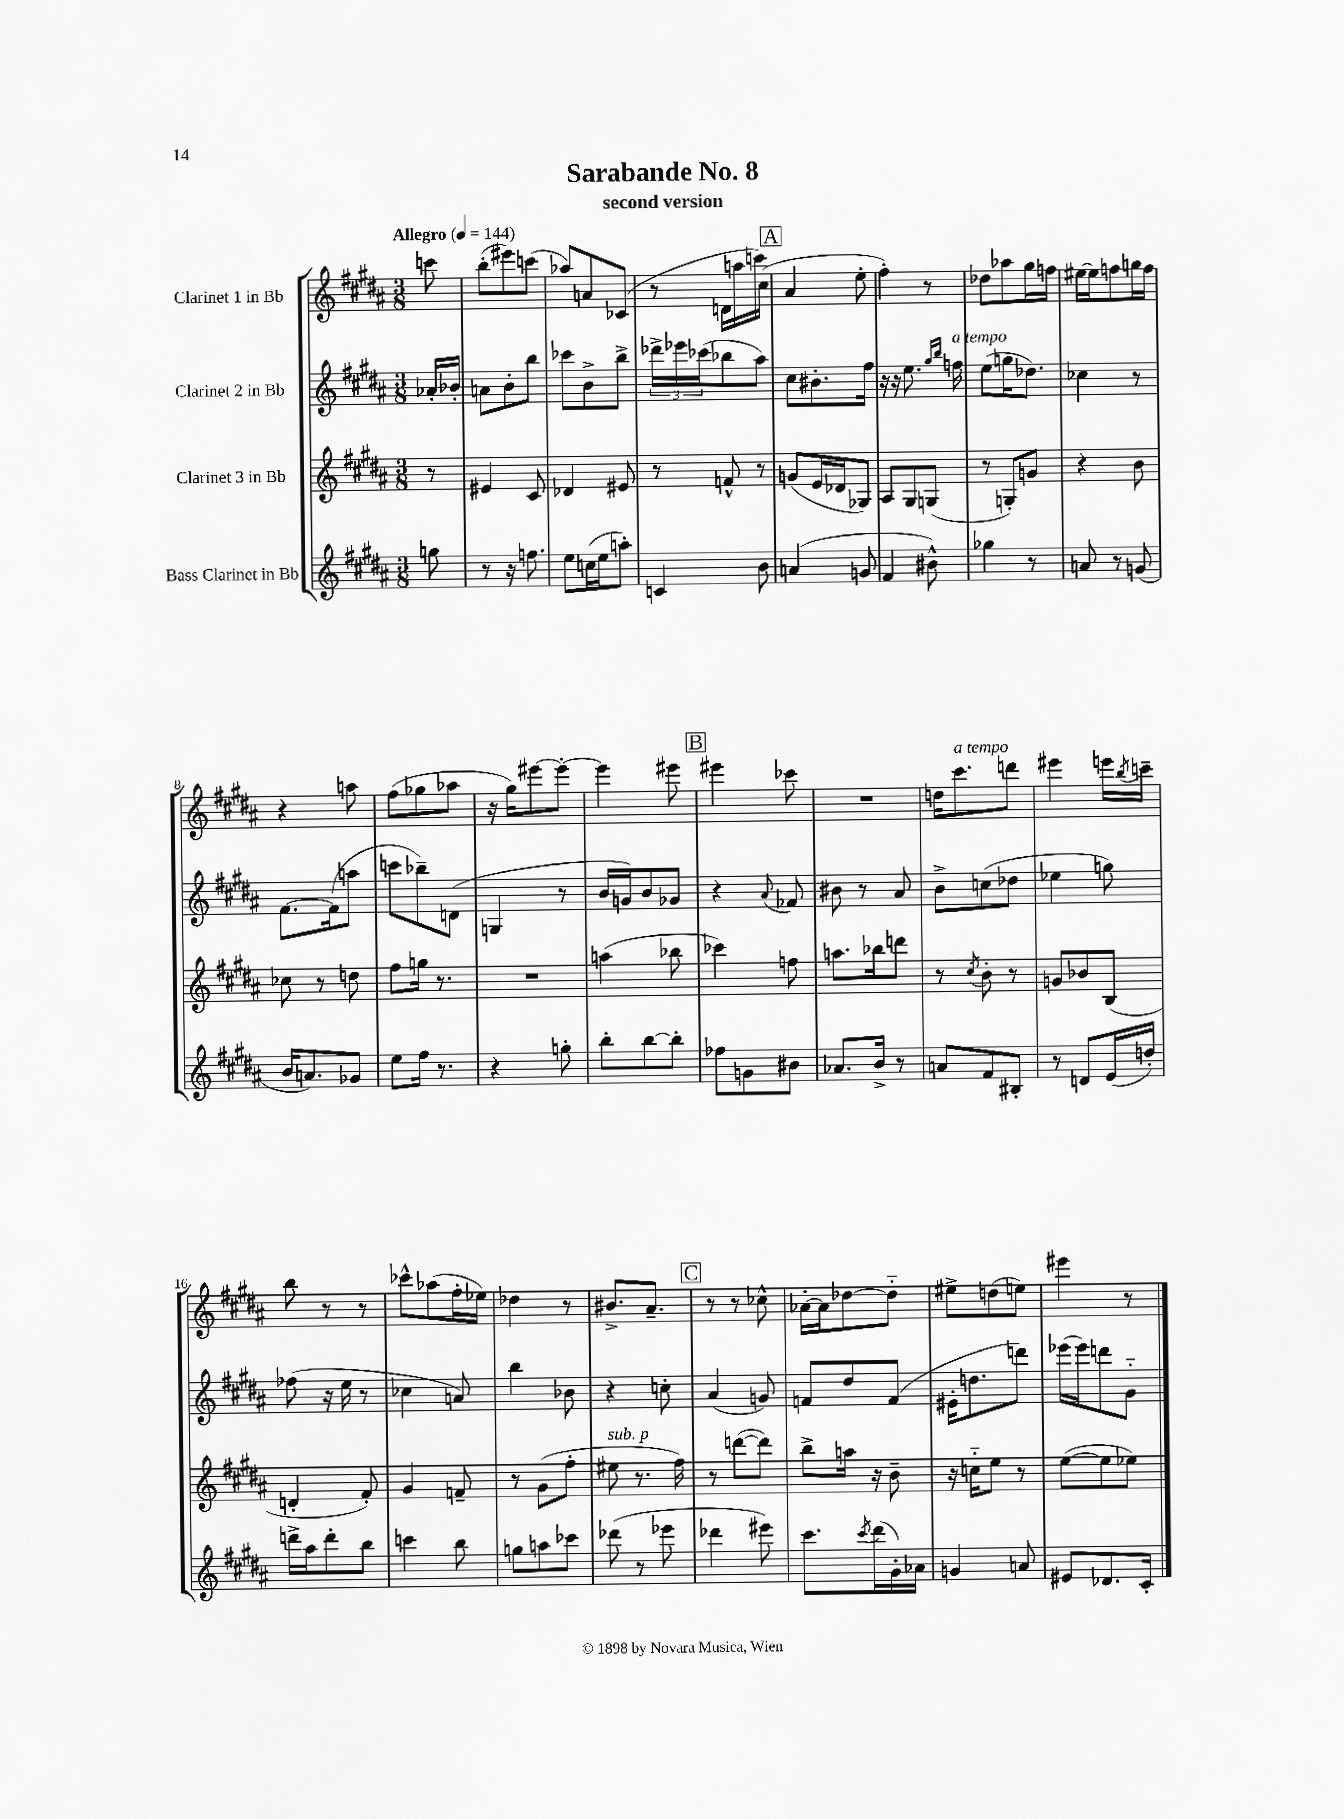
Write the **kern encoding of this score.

**kern	**kern	**kern	**kern
*staff4	*staff3	*staff2	*staff1
*clefG2	*clefG2	*clefG2	*clefG2
*k[f#c#g#d#a#]	*k[f#c#g#d#a#]	*k[f#c#g#d#a#]	*k[f#c#g#d#a#]
*M3/8	*M3/8	*M3/8	*M3/8
*MM144	*MM144	*MM144	*MM144
8gg\	8r	16a-'/LL	8ccc\
.	.	16b-'/JJ	.
=	=	=	=
8r	4e#/	8a\L	(8bb'\L
16r	.	8b'\	8eee#\)
8.ff\	.	.	.
.	8c#/	8bb\J	(8ccc\J
=	=	=	=
8ee\L	4d-/	8ccc-\L	8aa-/L)
(16cc\L	.	8b^\	8a/
16ee\J	.	.	.
8aa'\J)	8e#/	8bb^\J	(8c-/J
=	=	=	=
4c/	8r	24ddd-^\LL	8r
.	.	24eee-\	.
.	.	(24ccc-\J	.
.	8f^^/	8bb-\	16d\LL
.	.	.	16aa\
8b\	8r	8aa#\J)	16ccc\)
.	.	.	(16cc#\JJ
=	=	=	=
(4a/	(8g/L	8cc#\L	4a#/
.	16e/L	8.b#'\	.
.	16d-/J	.	.
8g/	8G-/J)	.	8ee'\
.	.	16ff#\Jk	.
=	=	=	=
4f#/	8A#/L	16r	4ff#'\)
.	.	16r	.
.	8G#/	8.ee\	.
8b#^^\)	(8G/J	.	8r
.	.	16qqgg#/LL	.
.	.	16qqbb/JJ	.
.	.	16ff\	.
=	=	=	=
4gg-\	8r	(8ee\L	8dd-\L
.	8G'/L)	16gg\K	8aa-\
.	.	8.dd-\J)	.
8r	8g/J	.	16gg#\L
.	.	.	16ff\JJ
=	=	=	=
8a/	4r	4cc-\	[16ee#\LL
.	.	.	16ee#\]J
8r	.	.	8ff\
(8g/	8b\	8r	16gg\L
.	.	.	16ff\JJ
=	=	=	=
16b/LK	8cc-\	[8.f#\L	4r
8.a/)	.	.	.
.	8r	.	.
.	.	(16f#\]k	.
8g-/J	8dd\	8aa\J	8aa\
=	=	=	=
8ee\L	8ff#\L	8ccc\L	(8ff#\L
16ff#\Jk	16gg\Jk	8bb-~\)	8gg-\
8.r	8.r	.	.
.	.	(8d\J	8aa-\J
=	=	=	=
4r	4.r	4G/	16r
.	.	.	16gg#\LK)
.	.	.	[8eee#\
8gg'\	.	8r	8eee#'\_J
=	=	=	=
8bb'\L	(4aa\	16b/LL	4eee#\]
.	.	16g/J)	.
[8bb\	.	8b/	.
8bb'\]J	8bb-\	8g-/J	8eee#\
=	=	=	=
8ff-\L	4ccc-\)	4r	4eee#\
8g\	.	.	.
.	.	8qqa#/	.
8b#\J	8ff\	8f-/	8ccc-\
=	=	=	=
8.a-/L	8.aa\L	8b#\	4.r
.	.	8r	.
16b^/Jk	16bb-\k	.	.
8r	8ddd\J	8a#/	.
=	=	=	=
8a/L	8r	8b^\L	16dd\LK
.	.	.	8.ccc#\
.	8qcc#/	.	.
8f#/	8b'\	(8cc\	.
8B#'/J	8r	8dd-\J	8ddd\J
=	=	=	=
8r	8g/L	4ee-\	4eee#\
8d/L	8b-/	.	.
(16e/L	(8B/J	8gg\)	16eee\LL
.	.	.	8qbb/
16dd'/JJ)	.	.	16ccc~\JJ
=	=	=	=
16ddd^\LL	4d'/	(8ff-\	8bb\
16aa#\J	.	.	.
8ddd'\	.	16r	8r
.	.	16ee\	.
8bb\J	8f#'/)	8r	8r
=	=	=	=
4ccc\	4g#/	4cc-\	8ccc-^^\L
.	.	.	(8aa-\
8bb\	8f~/	8a/)	16ff#'\L
.	.	.	16ee-\JJ)
=	=	=	=
8gg\L	8r	4bb\	4dd-\
8aa\	(8g#\L	.	.
8ccc-\J	8ff#'\J	8b-\	8r
=	=	=	=
(8ddd-\	8ee#\	4r	8.b#^/L
8r	8.r	.	.
.	.	.	8.a#~/J
8eee-\	.	8cc'\	.
.	16ff#\)	.	.
=	=	=	=
4ddd-\	8r	(4a#/	8r
.	([8ddd\L	.	8r
8eee#\)	8ddd\]J)	8g/)	8cc-^^\
=	=	=	=
8.ccc#\L	8bb^\L	8f/L	[16a-'\LL
.	.	.	16a-\]J
.	16aa\Jk	8dd#/	[8dd-\
8qccc#/	.	.	.
(16ddd#\L	16r	.	.
16g#'\)	8b~\	(8f/J	8dd-'~\]J
16a-\JJ	.	.	.
=	=	=	=
4g/	16r	16e#'\LK	8ee#^\L
.	16cc'~\LK	8.dd\	.
.	8ee\J	.	(8dd\
8a/	8r	8ddd\J)	8ee\J)
=	=	=	=
8e#/L	([8ee\L	(16eee-\LL	4eee#\
.	.	16eee-\J)	.
8.d-/	8ee\]	8ddd\	.
.	8ee-\J)	8g#'~\J	8r
16c#'/Jk	.	.	.
==	==	==	==
*-	*-	*-	*-
